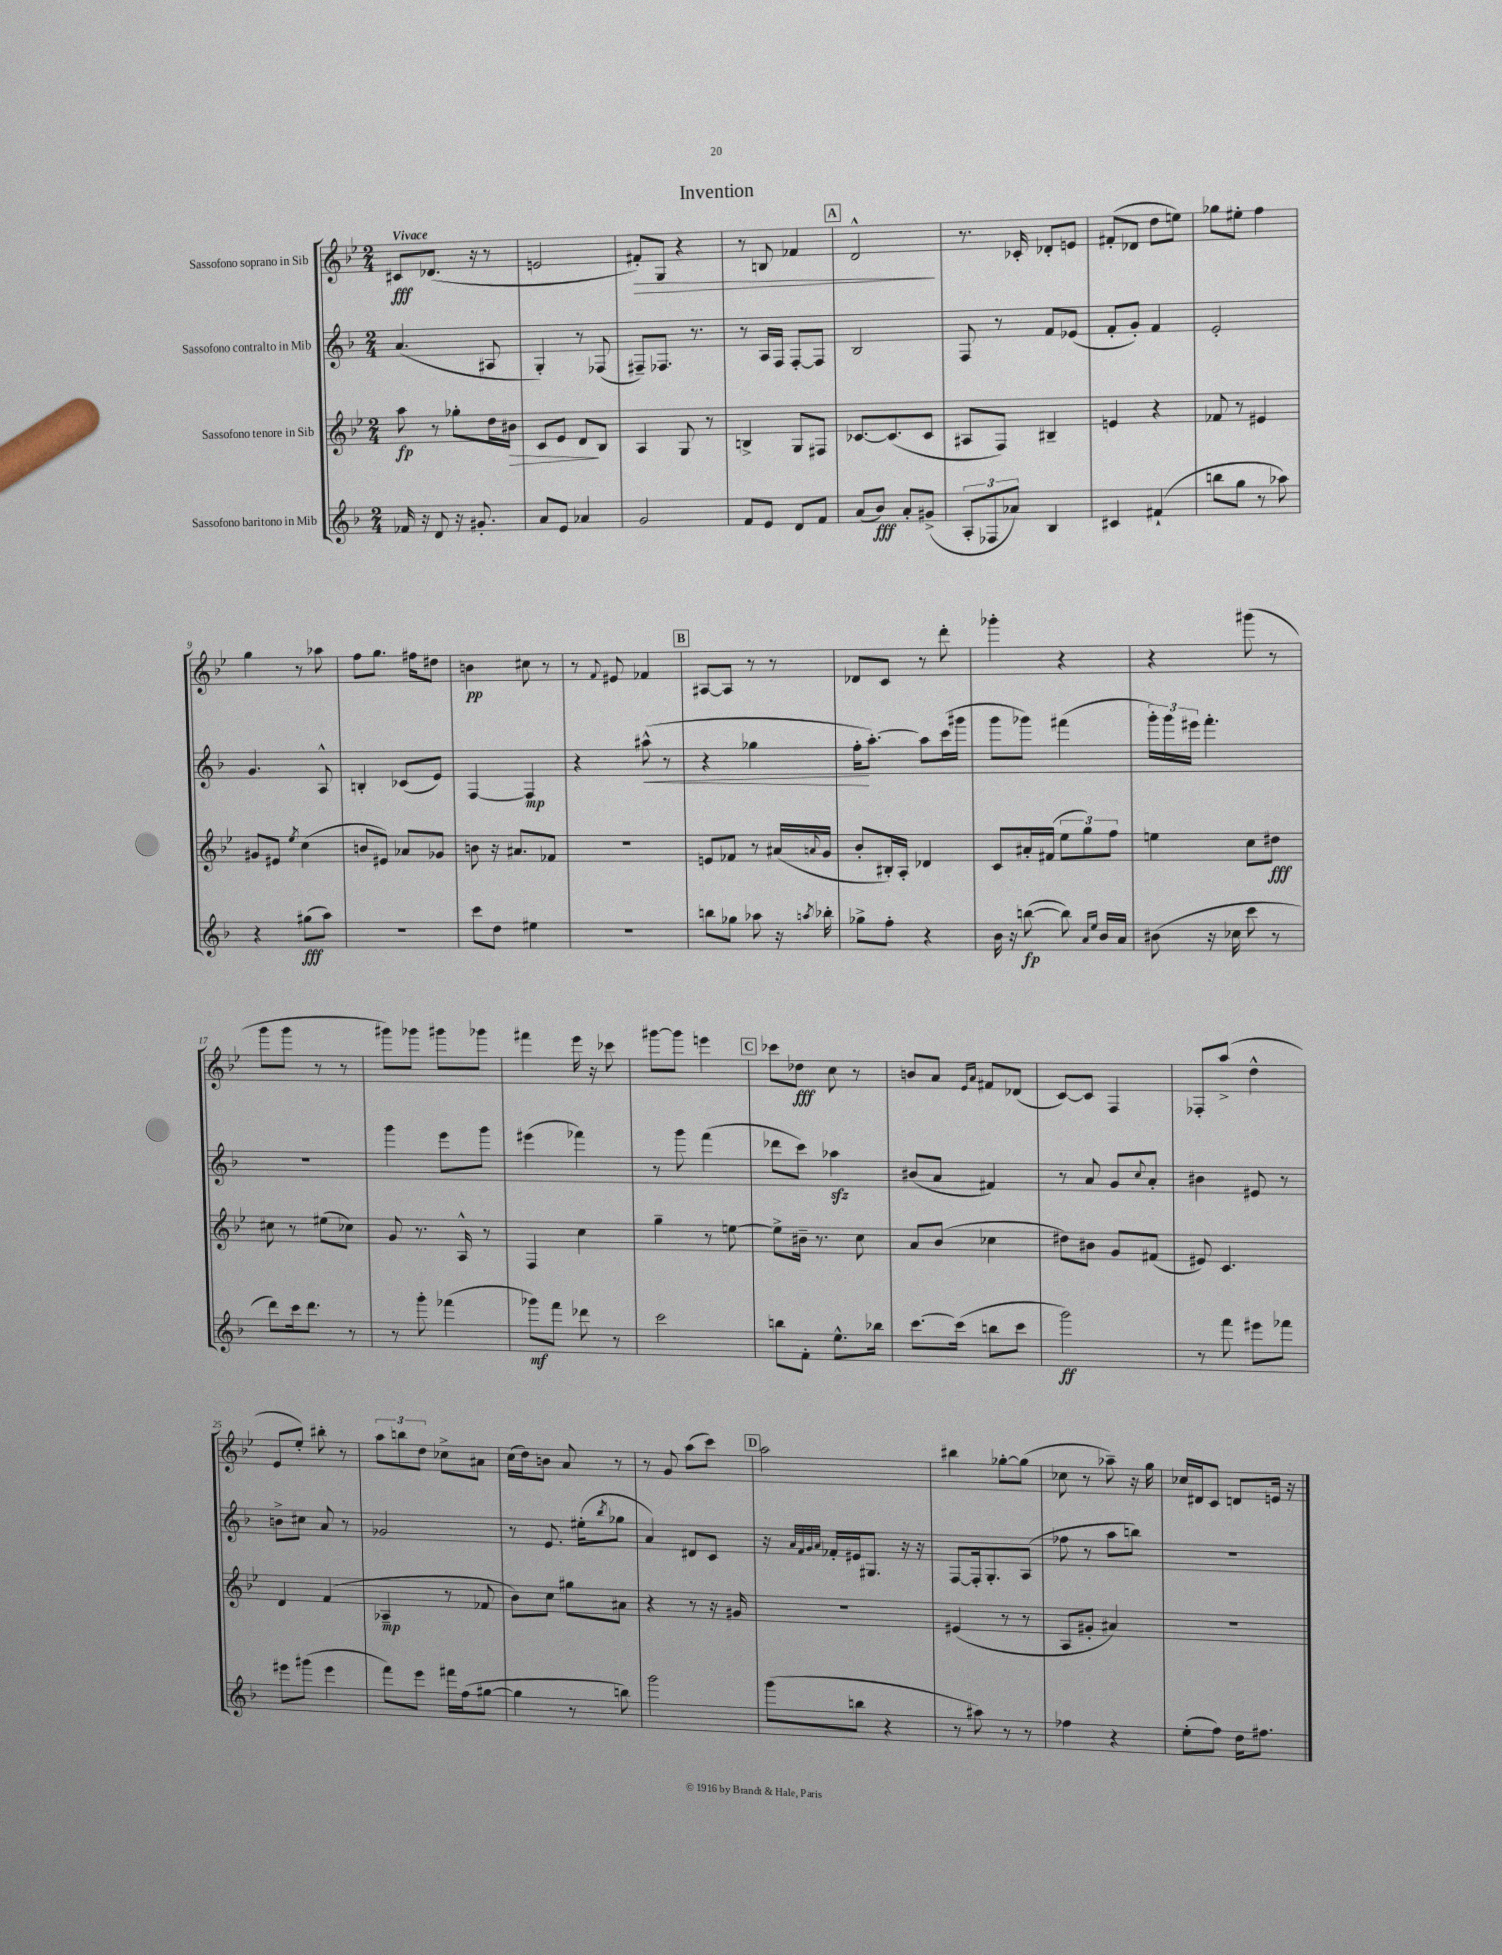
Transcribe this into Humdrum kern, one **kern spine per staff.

**kern	**kern	**kern	**kern
*staff4	*staff3	*staff2	*staff1
*clefG2	*clefG2	*clefG2	*clefG2
*k[b-]	*k[b-e-]	*k[b-]	*k[b-e-]
*M2/4	*M2/4	*M2/4	*M2/4
16f-	8aa	(4.a	8c#
16r	.	.	.
8d	8r	.	(8.d-
16r	8gg-'	.	.
8.g#'	.	.	16r
.	16dd	8A#	8r
.	16b#	.	.
=	=	=	=
8a	8c	4G')	2e
8e	8e-	.	.
4a-	8d	8r	.
.	8B-	(8F-	.
=	=	=	=
2g	4A	8F#~)	8f#')
.	.	8.F-	8G
.	8G	.	4r
.	.	8.r	.
.	8r	.	.
=	=	=	=
8f	4B^	8r	8r
8e	.	16A	8B
.	.	16F	.
8d	8G	[8F'	4f-
8f	8F#	8F]	.
=	=	=	=
(8a	[8.c-	2B-	2d^^
8b-)	.	.	.
.	(8.c-]	.	.
8a'	.	.	.
(8g#^	8c-	.	.
=	=	=	=
12A'	8A#	8F	8.r
12F-	.	.	.
.	8F)	8r	.
12a-)	.	.	.
.	.	.	16c-'
4B-	4B#~	8f	8d-'
.	.	(8e-	8e
=	=	=	=
4c#	4e	8f'	(8f#'
.	.	8g')	8d-
(4f#`	4r	4f	8dd
.	.	.	8ee)
=	=	=	=
8bb	8f-	2e'	8gg-
8gg	8r	.	8ee#'
8r	4e#	.	4ff
8aa-)	.	.	.
=	=	=	=
4r	8g#	4.g	4gg
.	8e#	.	.
.	8qee-	.	.
(8gg#	(4cc	.	8r
8aa)	.	8A^^	8aa-
=	=	=	=
2r	8b	4B'	8ff
.	8e#)	.	8.gg
.	8a-	(8c-	.
.	.	.	16ff#
.	8g-	8e)	8dd#
=	=	=	=
8ccc	8b	[4F	4b
8dd	16r	.	.
.	8.a#	.	.
4ee#	.	4F]	8cc#
.	8f-	.	8r
=	=	=	=
2r	2r	4r	8r
.	.	.	8qqf
.	.	.	8e#
.	.	(8aa#^^	4f-
.	.	8r	.
=	=	=	=
8bb	8e	4r	[8A#
8gg-	8f-	.	8A#]
8aa-	8r	4gg-	8r
16r	(16a#	.	8r
8qaa	8qqa	.	.
16bb-'	16g	.	.
=	=	=	=
8gg-^	8b-'	16ff'	8d-
.	.	[8.aa')	.
8ff'	16B#')	.	8c
.	16A'	.	.
4r	4d-	8aa]	8r
.	.	(16ccc	8ddd'
.	.	16ggg#	.
=	=	=	=
16b-	8c	8ggg	4ggg-'
16r	.	.	.
([8bb	16a#'	8ggg-)	.
.	(16f#	.	.
8bb])	12ee-	(4fff#	4r
.	12gg)	.	.
16qqa	.	.	.
16qqee	.	.	.
16b-	.	.	.
.	12ff	.	.
16a	.	.	.
=	=	=	=
(8b#	4ee	24ggg')	4r
.	.	24ggg	.
.	.	24eee#	.
16r	.	4.fff'	.
16cc-	.	.	.
8ccc	8cc	.	(8ggg#
8r	8dd#	.	8r
=	=	=	=
8ddd)	8cc#	2r	8ggg
16ccc	8r	.	8ggg
8.ddd	.	.	.
.	(8ee#	.	8r
8r	8cc-)	.	8r
=	=	=	=
8r	8g	4ggg	8ggg#)
8ggg'	8.r	.	8ggg-
(4fff-	.	8eee	8ggg#
.	16A^^	.	.
.	8r	8ggg	8ggg-
=	=	=	=
8ggg-)	4F	(4eee#	4fff#
8fff	.	.	.
8ddd-	4cc	4fff-)	16eee-
.	.	.	16r
8r	.	.	8ccc-
=	=	=	=
2ccc	4gg~	8r	[8ggg#
.	.	8ggg	8ggg#]
.	8r	(4fff	4eee
.	[8ee	.	.
=	=	=	=
8bb	8ee^]	8ddd-	8ccc-
8f'	16b#~	8ccc)	8dd-
.	8.r	.	.
8.ee^^	.	4aa-	8cc
.	8cc	.	8r
16bb-	.	.	.
=	=	=	=
[8.ccc	8a	(8b#	8b
.	(8b-	8a	8a
(16ccc]	.	.	.
.	.	.	16qqe-
.	.	.	16qqa
8bb	4cc-	4f#)	8f#
8ccc	.	.	(8d-
=	=	=	=
2ggg)	8dd#)	8r	[8c)
.	8b#	8a	8c]
.	8g	8g	4F
.	.	8qqcc	.
.	(8f#	8a'	.
=	=	=	=
8r	8e#)	4b#	8F-'
8fff	4.c	.	(8aa^
8eee#	.	8e#	4dd^^
8fff-	.	8r	.
=	=	=	=
8eee#	4d	8b^	8e-
(8ggg#	.	8cc#	8ee-')
4eee#	(4f	8a	8bb#'
.	.	8r	8r
=	=	=	=
8fff)	4A-~	2g-	12aa
.	.	.	12bb
8eee	.	.	.
.	.	.	12dd
16fff#	8r	.	8cc-^
(16ff	.	.	.
[8gg#	8f-	.	8a#
=	=	=	=
4gg#]	8b-)	8r	(16cc
.	.	.	16dd)
.	8cc	8.e	8b
8r	8gg#	.	8a
.	.	(16ee#'	.
.	.	8qbb-	.
8bb)	8a#	8gg-	8r
=	=	=	=
2ggg	4r	4a)	8r
.	.	.	8g
.	8r	8d#	(8aa
.	16r	8c	8ccc)
.	16g#	.	.
=	=	=	=
(8ggg	2r	16r	2aa
.	.	32qqa	.
.	.	32qqf	.
.	.	32qqg	.
.	.	32qqa	.
.	.	16f-'	.
8bb	.	16e#	.
.	.	8.G#	.
4r	.	.	.
.	.	16r	.
.	.	16r	.
=	=	=	=
8r	(4e#	[8F	4bb#
8aa#)	.	16F']	.
.	.	8.G'	.
8r	8r	.	[8gg-'
8r	8r	(8A	(8gg-]
=	=	=	=
4ff-	8A	8ff-	8cc-
.	8g#'	8r	8r
4r	4a#)	8aa	8aa-~)
.	.	8bb)	16r
.	.	.	16gg
=	=	=	=
(8ee'	2r	2r	16cc-
.	.	.	16d#
8ff)	.	.	8c
16dd	.	.	8d
8.ff#	.	.	.
.	.	.	16e
.	.	.	16r
==	==	==	==
*-	*-	*-	*-
